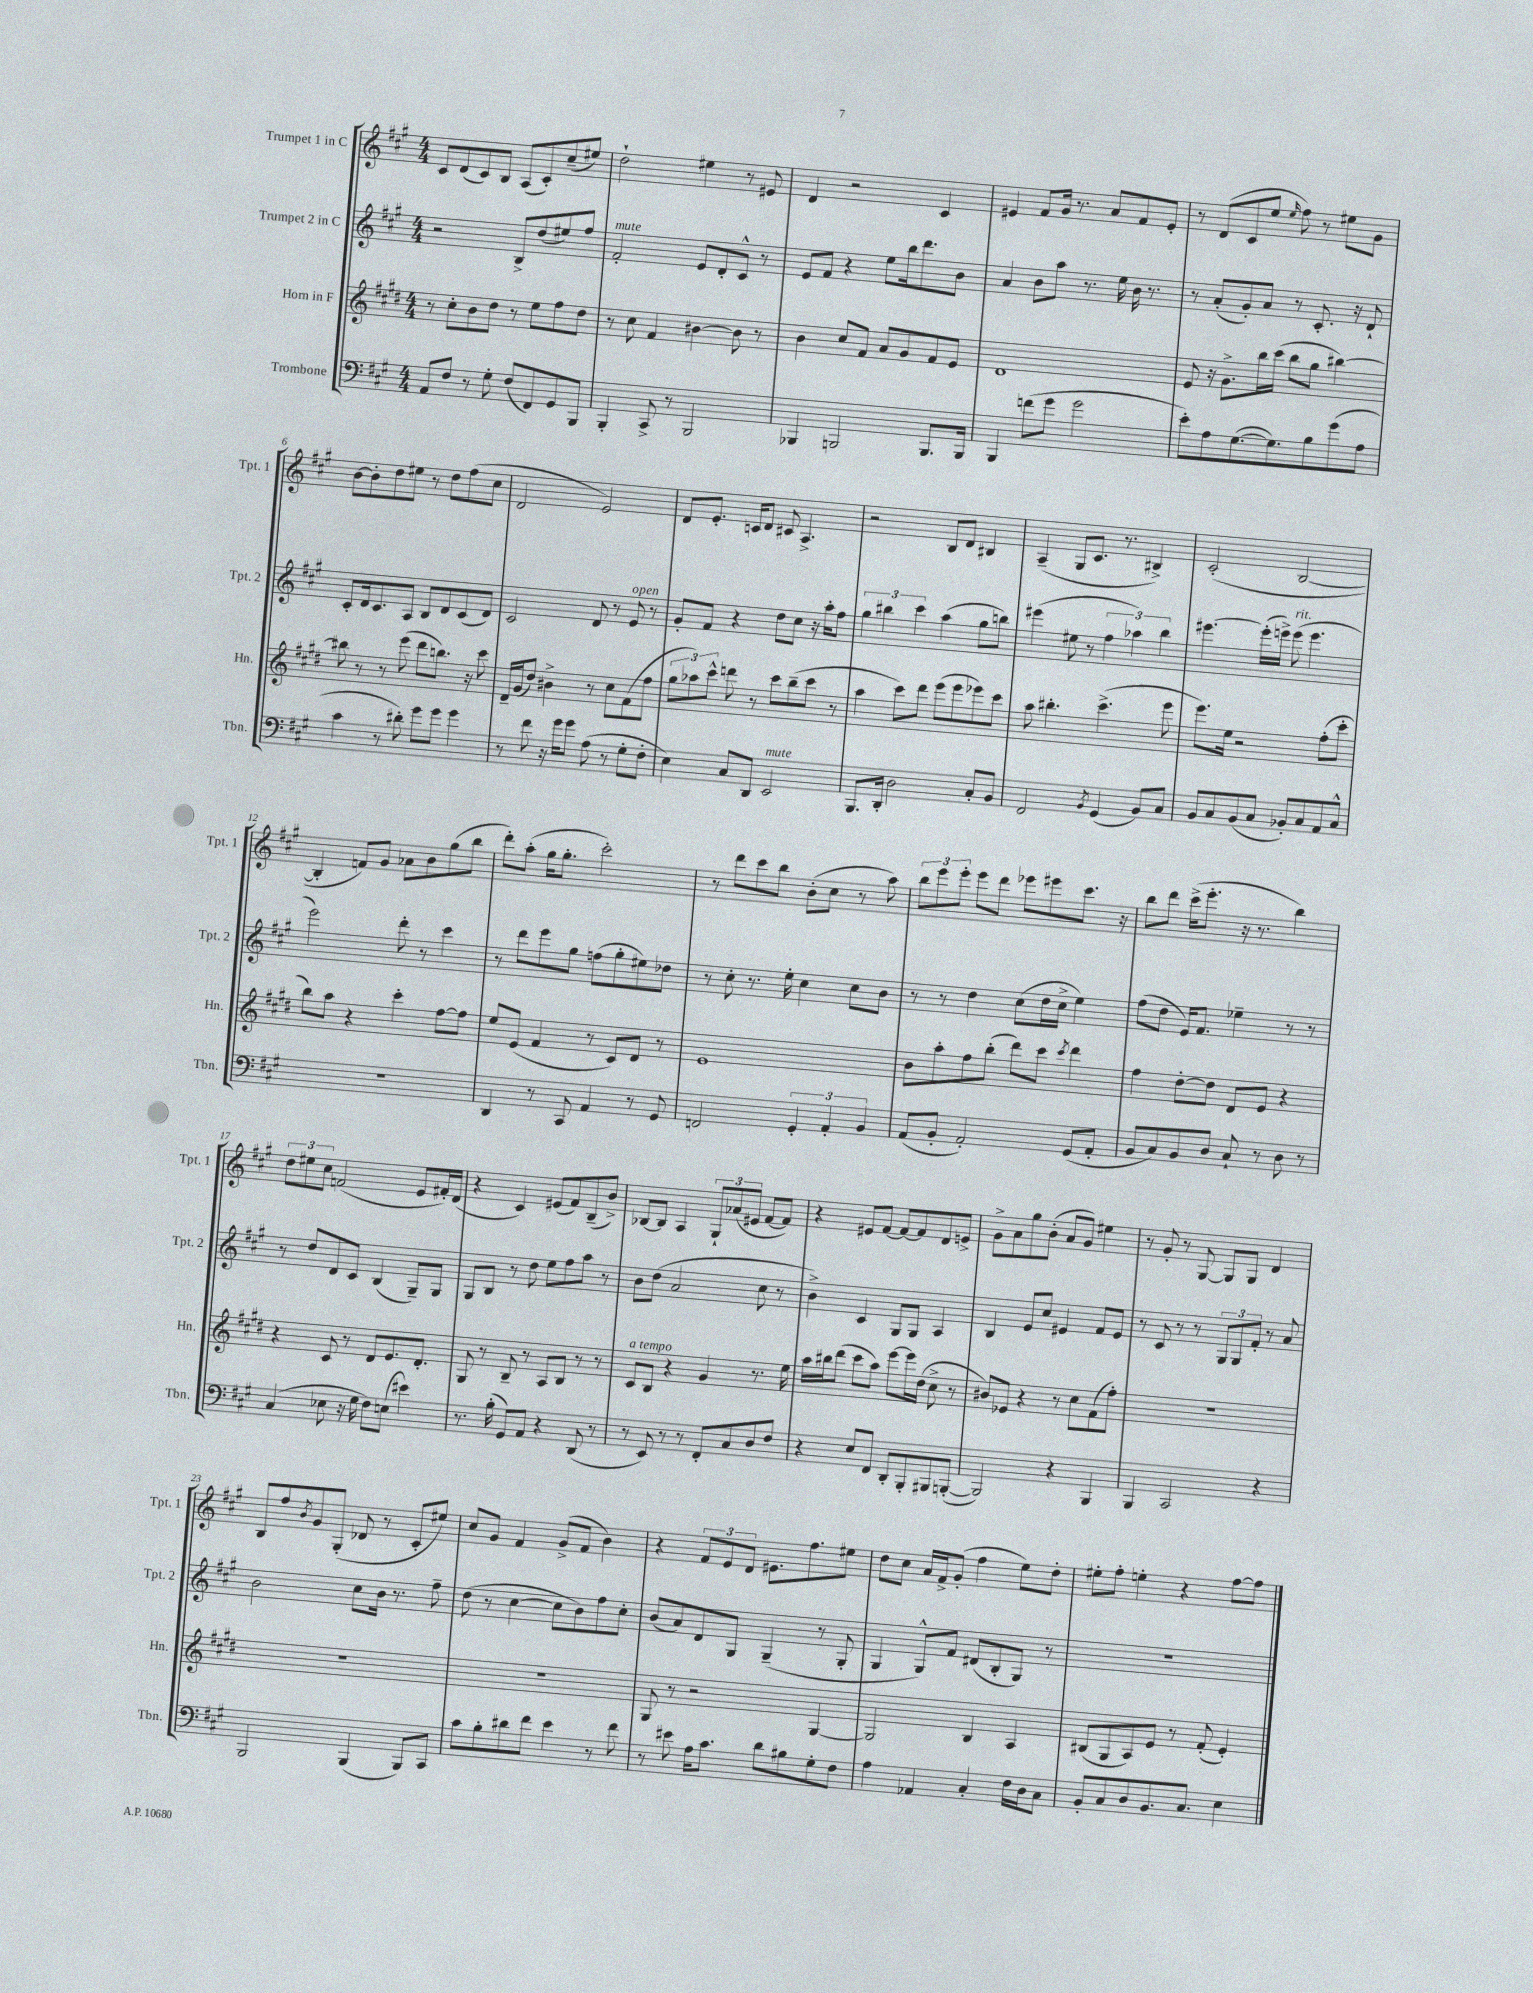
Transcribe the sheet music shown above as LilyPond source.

<<
\new StaffGroup <<
\new Staff = "s0" \with { instrumentName = "Trumpet 1 in C" shortInstrumentName = "Tpt. 1" } {
    \clef treble \key a \major \numericTimeSignature \time 4/4
    cis'8 d'8( cis'8) b8 a8( cis'8-.) cis''8--( eis''8) |
    d''2-! eis''4 r8 eis'8 |
    d'4 r2 cis'4 |
    eis'4 fis'8 gis'16 r8. a'8 fis'8 eis'8-. |
    r8 d'8( cis'8 e''8 \grace { e''16 } fis''8) r8 eis''8 gis'8 |
    b'8~ b'8-. d''8 eis''8 r8 d''8 fis''8( cis''8 |
    d'2 e'2) |
    d'8 e'8.-. c'16 d'8 cis'8 a4.-> |
    r2 b8 d'8 bis4 |
    a4--( gis8 cis'8. r8. bis4->) |
    cis'2-.( b2~ |
    b4-. f'8) gis'8 aes'8 b'8 gis''8( b''8 |
    d'''8-.) a''8-.( gis''16 gis''8.-. cis'''2-.) |
    r8 d'''8 cis'''8 b''8 b'8-.( cis''8 r8 a''8) |
    \tuplet 3/2 { b''8 e'''8 e'''8-. } e'''8 d'''8 ees'''8 eis'''8 cis'''8. r16 |
    b''8 d'''8 cis'''16->( e'''8.-. r16 r8. b''4) |
    \tuplet 3/2 { d''8 eis''8 cis''8 } f'2( e'8 fis'16-.) d'16( |
    r4 cis'4) eis'8( fis'8) b8--( b'8->) |
    bes8~ bes8 a4 \tuplet 3/2 { gis8-! aes'8( eis'8 } fis'8~ fis'8) |
    r4 eis'8 fis'8~ fis'8~ fis'8 d'8 e'8-> |
    gis'8-> a'8 gis''8 b'8-.( a'8 gis'8) eis''4 |
    r8 gis'8-. r8 gis8~ gis8 gis8 d'4 |
    b8 fis''8 \acciaccatura { b'8 } gis'8 gis8-.( des'8 r8 cis'8-. eis''8) |
    cis''8 gis'8 fis'4 gis'8->( fis'8 b'4) |
    r4 \tuplet 3/2 { fis'8 e'8 d'8 } eis'8. fis''8. eis''8 |
    d''8 cis''8 a'16 fis'16-> gis'8-.( fis''4 e''8) d''8-. |
    eis''8-. fis''8-. e''4-. r4 fis''8~ fis''8 \bar "|." |
}
\new Staff = "s1" \with { instrumentName = "Trumpet 2 in C" shortInstrumentName = "Tpt. 2" } {
    \clef treble \key a \major \numericTimeSignature \time 4/4
    r2 b8-> d''8( eis''8) fis''8 |
    fis'2-.^\markup { \italic "mute" } e'8 d'8-. cis'8-^ r8 |
    e'8 fis'8 r4 e''8 b''16 d'''8. b'8 |
    a'4 b'8 a''8 r8. e''16 b'16 r8. |
    r8 a'8-.( gis'8-.) a'8 r8 cis'8.-. r16 d'8-! |
    cis'8-. d'16 cis'8. a8 b8 d'8 cis'8( d'8) |
    cis'2 d'8 r8 e'8^\markup { \italic "open" } r8 |
    gis'8-. fis'8 r4 d''8 cis''8 r16 a''16-. fis''8 |
    \tuplet 3/2 { gis''4 bis''4 cis'''4 } a''4( gis''8 b''8) |
    eis'''4( eis''8 r8 \tuplet 3/2 { fis''4 aes''4) b''4 } |
    eis'''4.~ eis'''16-.( e'''16->) e'''8^\markup { \italic "rit." }( e'''4. |
    e'''2) d'''8-. r8 cis'''4 |
    r8 d'''8 e'''8 gis''8 f''8( gis''8-. eis''8) des''8 |
    r8 cis''8-. r8. e''16-. cis''4 cis''8 b'8 |
    r8 r8 d''4 cis''8( d''16 cis''16-> e''4) |
    fis''8( d''8 e'16) fis'8. ees''4-- r8 r8 |
    r8 d''8 d'8 cis'8 b4( gis8--) gis8 |
    gis8 b8 r8 d''8 e''8 fis''8 a''8 r8 |
    b'8 d''8( a'2 cis''8 r8 |
    b'4->) cis'4 gis8 gis8 a4 |
    b4 e'8 cis''8 eis'4 fis'8 eis'8 |
    r8 cis'8 r8 r8 \tuplet 3/2 { gis8 gis8 fis'8-. } r8 a'8 |
    b'2 cis''8 b'16 r8. fis''8-- |
    d''8( r8 cis''4~ cis''8 b'8) fis''8 cis''8-. |
    b'8( a'8) d'8 gis8 gis4--( r8 gis8-. |
    gis4 gis8-^) fis'8 dis'8( b8-. gis8) r8 |
    R1 \bar "|." |
}
\new Staff = "s2" \with { instrumentName = "Horn in F" shortInstrumentName = "Hn." } {
    \clef treble \key e \major \numericTimeSignature \time 4/4
    r8 cis''8-. b'8 dis''8 r8 e''8 fis''8 dis''8 |
    r8 cis''8 fis'4 bis'4~ bis'8 r8 |
    b'4 cis''8 fis'8 a'8 gis'8 fis'8 e'8 |
    dis'1 |
    e'8 r16 gis'8.-> b''16 cis'''16( b''8 gis''8 bis''4~) |
    bis''8 r8 r8 e'''8( dis'''8 b''8.) r16 cis'''8 |
    dis'16-- gis'16( dis''8) bis'4-> r8 cis''8 fis'8( fis''8 |
    \tuplet 3/2 { gis''8 aes''8) cis'''8-^ } d'''8 r8 cis'''8 b''8--( cis'''8 r8 |
    a''4 cis'''8) dis'''8 e'''8( e'''8 ees'''8) cis'''8 |
    a''8 bis''4.-. cis'''4.->( e'''8 |
    e'''8.) e''16 r2 fis''8-.( cis'''8-. |
    b''8) a''8 r4 cis'''4-. fis''8~ fis''8 |
    e''8 e'8( fis'4 r8 cis'8) dis'8 r8 |
    e'1 |
    b'8 a''8-. fis''8 b''8-.( dis'''8) cis'''8 \acciaccatura { cis'''8 } dis'''4 |
    fis''4 dis''8~-. dis''8 dis'8 e'8 r4 |
    r4 cis'8 r8 dis'8 e'8. dis'8.-. |
    gis8 r8 b8-- r8 a8 b8 r8 r8 |
    cis'8^\markup { \italic "a tempo" } b8 r4 gis'4 r8. e''16 |
    a''16 bis''16 dis'''8( cis'''8 a''8) e'''8~ e'''16 dis''16( cis''8-> r8 |
    bis'8) ees'8 r4 r8 cis''8 fis'8( fis''8-.) |
    R1 |
    R1 |
    R1 |
    gis8 r8 r2 gis4~ |
    gis2 b4 a4 |
    bis8( gis8 a8) e'8 r8 fis'8-.( e'4-.) \bar "|." |
}
\new Staff = "s3" \with { instrumentName = "Trombone" shortInstrumentName = "Tbn." } {
    \clef bass \key a \major \numericTimeSignature \time 4/4
    a,8 fis8 r8 gis8-. fis8( fis,8) gis,8 b,,8 |
    b,,4-. cis,8-> r8 b,,2 |
    bes,,4 b,,2 b,,8. b,,16 |
    b,,4 f'8( gis'8 gis'2 |
    e'8-.) a8 gis8.~( gis8.) b8 gis'8( a8 |
    cis'4 r8 dis'8-.) gis'8 gis'8 gis'4 |
    r8 fis'8 r16 gis'16 gis'8 a8( r8 gis8-. fis8-. |
    e4) cis8 d,8 e,2^\markup { \italic "mute" } |
    b,,8. d,16-. d2 cis8-. b,8 |
    fis,2 \acciaccatura { b,8 } gis,4( b,8) cis8 |
    b,8 cis8 b,8( cis8 bes,8-.) cis8 a,8 cis8-^ |
    R1 |
    d,4 r8 cis,8 a,4 r8 gis,8 |
    f,2 \tuplet 3/2 { gis,4-. a,4-. b,4 } |
    a,8( b,8-. a,2-.) gis,8( a,8-. |
    b,8 cis8) b,8 d8 cis8-! r8 d8 r8 |
    cis4( ees8 r16 gis16 fis8) e8( eis'4) |
    r8. b16-.( gis,8) a,8 r4 d,8( r8 |
    r8 e,8) r8 r8 fis,8-. cis8 d8 fis8 |
    r4 e8 fis,8 d,8-. b,,8-. bis,,8 b,,8~-.( |
    b,,2) r4 b,,4 |
    b,,4 cis,2 r4 |
    b,,2 b,,4( b,,8) cis,8 |
    cis'8 b8-. dis'8 fis'8 e'4 r8 fis'8 |
    r8 eis'8 a16 cis'8. d'8 bis8 gis8-. fis8 |
    a4 aes,4 cis4-. fis16 d16 cis8 |
    b,8-. cis8 d8 b,8. cis8. e4 \bar "|." |
}
>>
>>
